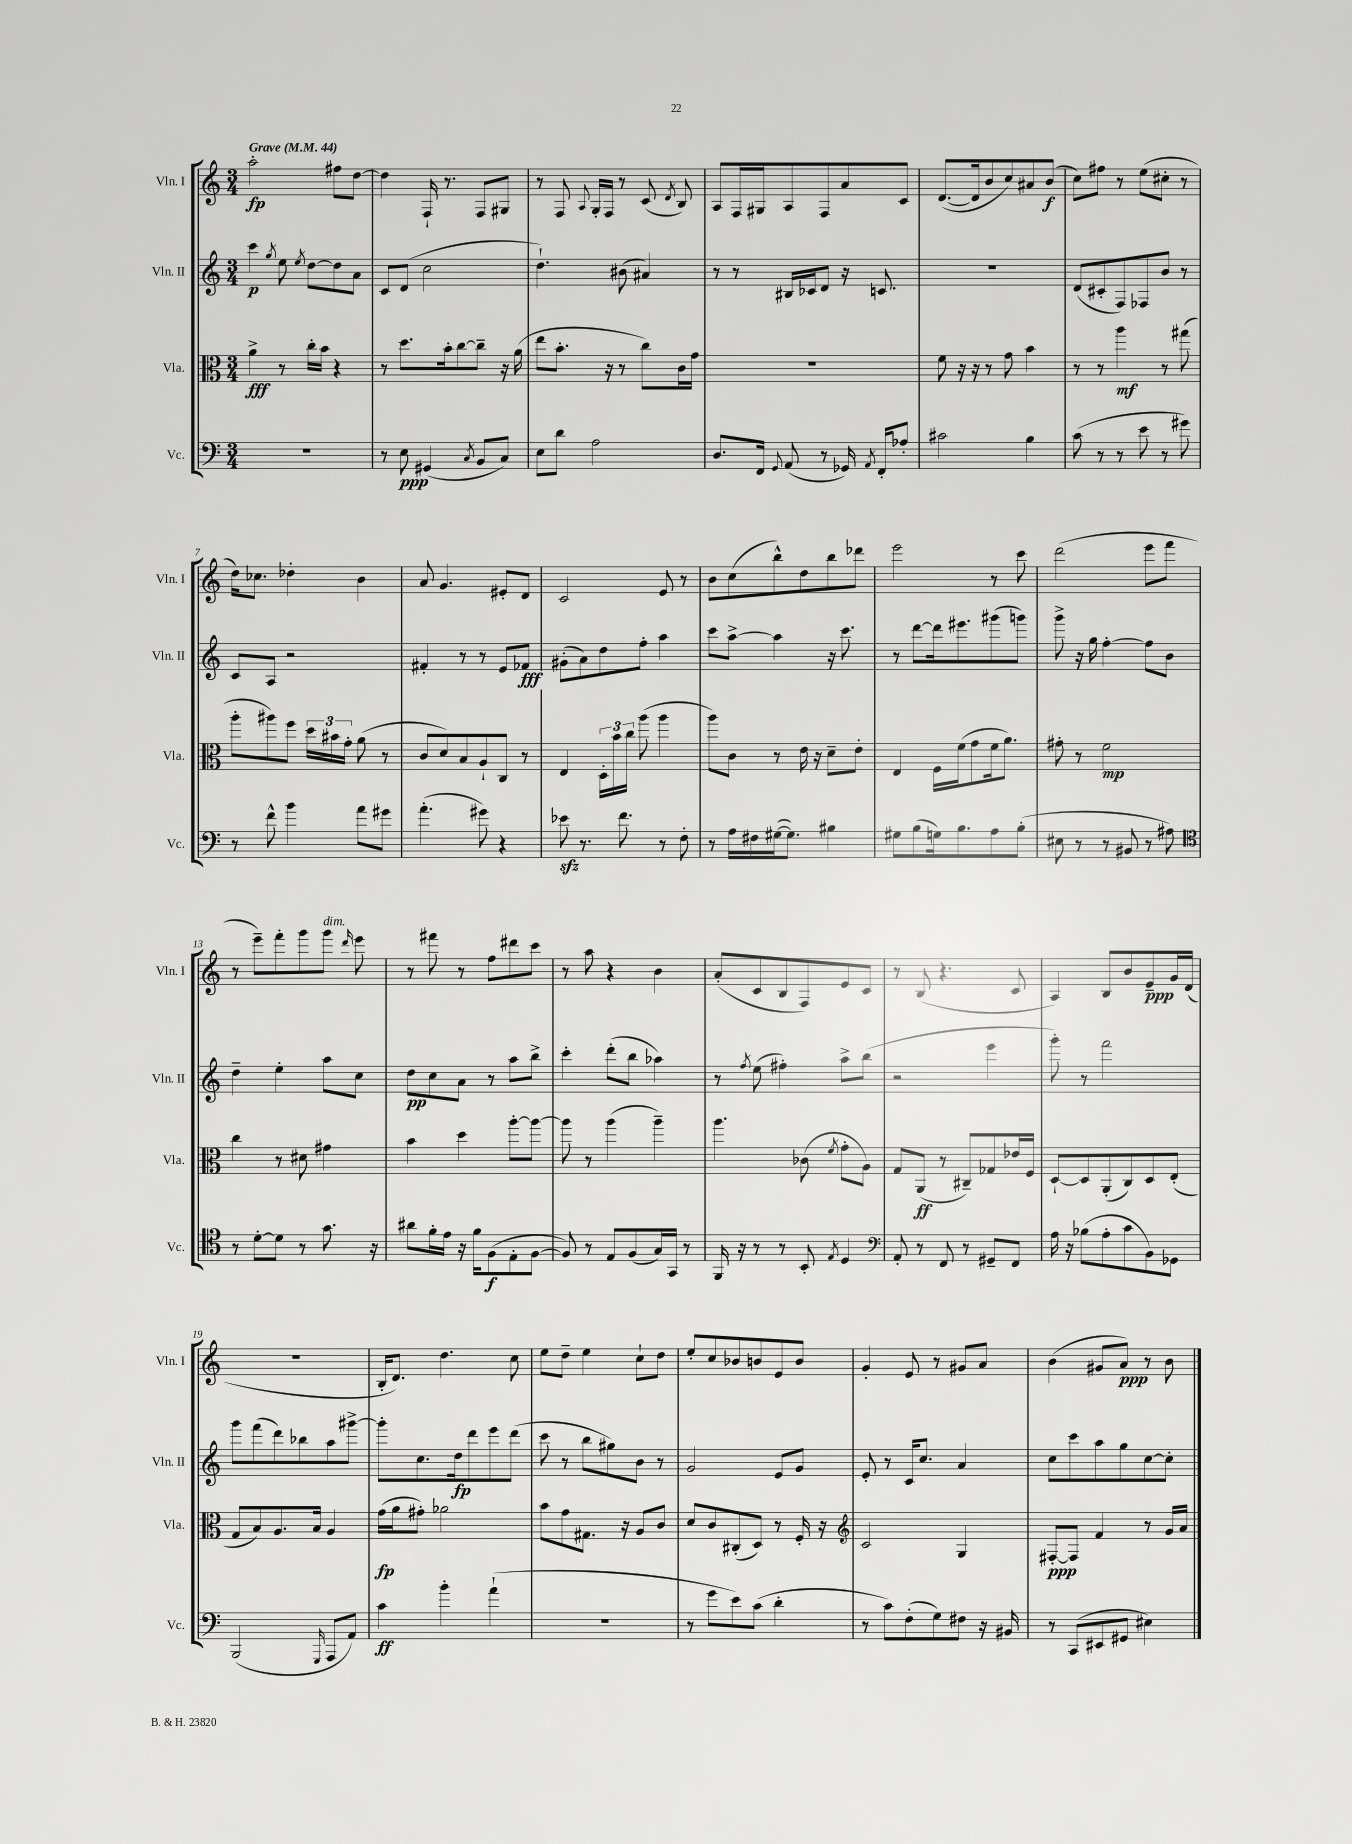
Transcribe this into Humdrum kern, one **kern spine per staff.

**kern	**dynam	**kern	**dynam	**kern	**dynam	**kern	**dynam
*part4	*part4	*part3	*part3	*part2	*part2	*part1	*part1
*staff4	*staff4	*staff3	*staff3	*staff2	*staff2	*staff1	*staff1
*I"Vc.	*	*I"Vla.	*	*I"Vln. II	*	*I"Vln. I	*
*I'Vc.	*	*I'Vla.	*	*I'Vln. II	*	*I'Vln. I	*
*clefF4	*	*clefC3	*	*clefG2	*	*clefG2	*
*k[]	*	*k[]	*	*k[]	*	*k[]	*
*M3/4	*	*M3/4	*	*M3/4	*	*M3/4	*
*MM44	*	*MM44	*	*MM44	*	*MM44	*
=1	=1	=1	=1	=1	=1	=1	=1
!	!	!	!	!	!	!LO:TX:a:B:t=Grave	!
2.r	.	4a^\	fff	4ccc\	p	2aa'\	fp
.	.	.	.	8qgg/	.	.	.
.	.	8r	.	8ee\	.	.	.
.	.	.	.	8qee/	.	.	.
.	.	16cc'\LL	.	[8dd\L	.	.	.
.	.	16b\JJ	.	.	.	.	.
.	.	4r	.	8dd\]	.	8ff#X\L	.
.	.	.	.	8a\J	.	[8dd\J	.
=2	=2	=2	=2	=2	=2	=2	=2
8r	.	8r	.	8c/L	.	4dd\]	.
8E\	ppp	8.dd\L	.	(8d/J	.	.	.
(4GG#X/	.	.	.	2cc\	.	16F`/	.
.	.	16b'\k	.	.	.	8.r	.
.	.	[8cc\	.	.	.	.	.
8qC/	.	.	.	.	.	.	.
8BB/L	.	8cc~\J]	.	.	.	8F/L	.
8C/J)	.	16r	.	.	.	8G#X/J	.
.	.	(16a\	.	.	.	.	.
=3	=3	=3	=3	=3	=3	=3	=3
8E\L	.	8ee\L	.	4.dd`\)	.	8r	.
8d\J	.	8.b'\J	.	.	.	8F/	.
.	.	.	.	.	.	8qqA/	.
2A\	.	.	.	.	.	16G'/LL	.
.	.	16r	.	.	.	16F/JJ	.
.	.	8r	.	(8b#X\	.	8r	.
.	.	8cc\L)	.	4a#X/)	.	(8c/	.
.	.	.	.	.	.	8qd/	.
.	.	16c\L	.	.	.	8B/)	.
.	.	16g\JJ	.	.	.	.	.
=4	=4	=4	=4	=4	=4	=4	=4
8.D/L	.	2.r	.	8r	.	8A/L	.
.	.	.	.	8r	.	16F/L	.
16FF/Jk	.	.	.	.	.	16G#X/J	.
8qqGG/	.	.	.	.	.	.	.
(8AA/	.	.	.	16B#X/LL	.	8A/	.
.	.	.	.	16c-X/J	.	.	.
8r	.	.	.	8d/J	.	8F/	.
16GG-X/)	.	.	.	16r	.	8a/	.
8qAA/	.	.	.	.	.	.	.
16FF'/KL	.	.	.	8.cn/	.	.	.
8A-X'/J	.	.	.	.	.	8c/J	.
=5	=5	=5	=5	=5	=5	=5	=5
2c#X\	.	8f\	.	2.r	.	([8.d/L	.
.	.	16r	.	.	.	.	.
.	.	16r	.	.	.	16d/k]	.
.	.	8r	.	.	.	8b/	.
.	.	8g\	.	.	.	8cc/)	.
4B\	.	4b\	.	.	.	8a#X/	.
.	.	.	.	.	.	(8b/J	f
=6	=6	=6	=6	=6	=6	=6	=6
(8c\	.	8r	.	(8d/L	.	8cc\L)	.
8r	.	8r	.	8c#X'/	.	8ff#X\J	.
8r	.	4aa\	mf	8F/)	.	8r	.
8e\	.	.	.	8F-X/	.	(8ee\L	.
8r	.	8r	.	8b/J	.	8cc#X'\J	.
8g#X\)	.	(8gg#X\	.	8r	.	8r	.
!!LO:LB:g=z
=7	=7	=7	=7	=7	=7	=7	=7
8r	.	8aa'\L	.	8c/L	.	16dd\KL)	.
.	.	.	.	.	.	8.cc-X\J	.
8f^^\	.	8aa#X\)	.	8A/J	.	.	.
4b\	.	8ff\J	.	2r	.	4dd-X'\	.
.	.	24dd\LL	.	.	.	.	.
.	.	24b#X\	.	.	.	.	.
.	.	24g'\JJ	.	.	.	.	.
8a\L	.	(8a\	.	.	.	4b\	.
8g#X\J	.	8r	.	.	.	.	.
=8	=8	=8	=8	=8	=8	=8	=8
(4.a'\	.	8c/L	.	4f#X'/	.	8a/	.
.	.	8d/)	.	.	.	4.g/	.
.	.	8B/	.	8r	.	.	.
8g#X\)	.	8A`/	.	8r	.	.	.
4r	.	8C/J	.	8e/L	.	8e#X'/L	.
.	.	8r	.	8f-X/J	fff	8d/J	.
=9	=9	=9	=9	=9	=9	=9	=9
8e-Xzz\	.	4E/	.	(8g#X'\L	.	2c/	.
8.r	.	.	.	8a\)	.	.	.
.	.	24D'\LL	.	8dd\	.	.	.
.	.	24b\	.	.	.	.	.
8.f\	.	.	.	.	.	.	.
.	.	24cc\JJ	.	.	.	.	.
.	.	(8aa\	.	8ff'\J	.	.	.
8r	.	4aa\	.	4aa\	.	8e/	.
8F'\	.	.	.	.	.	8r	.
=10	=10	=10	=10	=10	=10	=10	=10
8r	.	8aa\L)	.	8ccc\L	.	8b\L	.
16A\LL	.	8c\J	.	[8aa^\J	.	(8cc\	.
16F#X\	.	.	.	.	.	.	.
([16G#X\J	.	8r	.	4aa\]	.	8bb^^\)	.
8.G#\J])	.	.	.	.	.	.	.
.	.	16e\	.	.	.	8dd\	.
.	.	16r	.	.	.	.	.
4B#X\	.	8d~\L	.	16r	.	8bb\	.
.	.	.	.	8.ccc\	.	.	.
.	.	8e'\J	.	.	.	8ddd-X\J	.
=11	=11	=11	=11	=11	=11	=11	=11
8G#X\L	.	4E/	.	8r	.	2eee\	.
(8B\	.	.	.	[8ddd\L	.	.	.
16Gn\k)	.	16F\LL	.	16ddd\k]	.	.	.
8.B\	.	(16f\J	.	8.eee#X\	.	.	.
.	.	8g\	.	.	.	.	.
8A\	.	16f\k	.	(8ggg#X\	.	8r	.
.	.	8.a\J)	.	.	.	.	.
(8B'\J	.	.	.	8gggn\J)	.	8ccc\	.
=12	=12	=12	=12	=12	=12	=12	=12
8E#X\	.	8g#X'\	.	8ggg^\	.	(2ddd\	.
8r	.	8r	.	16r	.	.	.
.	.	.	.	16gg\	.	.	.
8r	.	2f\	mp	[4ff'\	.	.	.
8BB#X/	.	.	.	.	.	.	.
8r	.	.	.	8ff\L]	.	8eee\L	.
8A#X\)	.	.	.	8b\J	.	8fff\J	.
!!LO:LB:g=z
=13	=13	=13	=13	=13	=13	=13	=13
*clefC4	*	*	*	*	*	*	*
8r	.	4cc\	.	4dd~\	.	8r	.
[8d'\L	.	.	.	.	.	8eee~\L)	.
8d\J]	.	8r	.	4ee'\	.	8fff'\	.
8r	.	8d#X\	.	.	.	8ggg\	.
!	!	!	!	!	!	!LO:TX:a:i:t=dim.	!
8.g\	.	4g#X\	.	8aa\L	.	8ggg\J	.
.	.	.	.	.	.	16qqddd/	.
.	.	.	.	8cc\J	.	8eee\	.
16r	.	.	.	.	.	.	.
=14	=14	=14	=14	=14	=14	=14	=14
8a#X\L	.	4b\	.	8dd\L	pp	8r	.
16f'\L	.	.	.	8cc\	.	8fff#X\	.
16e\JJ	.	.	.	.	.	.	.
16r	.	4dd\	.	8a\J	.	8r	.
16f\KL	.	.	.	.	.	.	.
(8F\	f	.	.	8r	.	8ff\L	.
8E'\	.	[8aa'\L	.	8aa\L	.	8ddd#X\	.
[8F\J	.	8aa\J_	.	8bb^\J	.	8ccc\J	.
=15	=15	=15	=15	=15	=15	=15	=15
8F/])	.	8aa\]	.	4ccc'\	.	8r	.
8r	.	8r	.	.	.	8aa\	.
8E/L	.	(4aa\	.	(8ddd'\L	.	4r	.
(8F/	.	.	.	8bb\J	.	.	.
16G/L)	.	4aa~\)	.	4aa-X\)	.	4b\	.
16GG/JJ	.	.	.	.	.	.	.
8r	.	.	.	.	.	.	.
=16	=16	=16	=16	=16	=16	=16	=16
16FF/	.	4.aa\	.	8r	.	(8a'/L	.
16r	.	.	.	.	.	.	.
.	.	.	.	8qff/	.	.	.
8r	.	.	.	(8ee\	.	8c/	.
8r	.	.	.	4ff#X'\)	.	8B/	.
8BB'/	.	(8c-X\	.	.	.	8F/)	.
8qE/	.	8qf/	.	.	.	.	.
4D/	.	8g'\L	.	8aa^\L	.	8e/	.
.	.	8A\J)	.	(8bb\J	.	8c/J	.
=17	=17	=17	=17	=17	=17	=17	=17
*clefF4	*	*	*	*	*	*	*
8AA'/	.	8G/L	.	2r	.	8r	.
8r	.	(8AA/J	ff	.	.	(8B/	.
8FF/	.	8r	.	.	.	4.r	.
8r	.	8C#X~/L)	.	.	.	.	.
8GG#X~/L	.	8G-X/	.	4eee\	.	.	.
8FF/J	.	16e-X/L	.	.	.	8c/	.
.	.	16F/JJ	.	.	.	.	.
=18	=18	=18	=18	=18	=18	=18	=18
16A\	.	[8D`/L	.	8ggg'\)	.	4A/)	.
16r	.	.	.	.	.	.	.
(8B-X\L	.	8D/]	.	8r	.	.	.
8A'\	.	(8AA'/	.	2fff\	.	8B/L	.
8c\	.	8C/)	.	.	.	8b/	.
8BB\)	.	8D/	.	.	.	8e~/	ppp
8GG-X\J	.	(8E'/J	.	.	.	16g/L	.
.	.	.	.	.	.	(16d/JJ	.
!!LO:LB:g=z
=19	=19	=19	=19	=19	=19	=19	=19
(2BBB/	.	8G/L	.	8ggg\L	.	2.r	.
.	.	8B/)	.	(8fff\	.	.	.
.	.	8.A/	.	8ddd\)	.	.	.
.	.	.	.	8bb-X\	.	.	.
.	.	16B/Jk	.	.	.	.	.
16qqGGG/	.	.	.	.	.	.	.
8AAA/L	.	4A/	.	8aa\	.	.	.
8AA/J)	.	.	.	[8ggg#X^\J	.	.	.
=20	=20	=20	=20	=20	=20	=20	=20
4c\	ff	(16g\LL	fp	8ggg#'\L]	.	16B'/KL	.
.	.	16a\J	.	.	.	8.d/J)	.
.	.	8g#X'\J)	.	8.cc\	.	.	.
4b'\	.	2a-X\	.	.	.	4.dd\	.
.	.	.	.	16dd\k	fp	.	.
.	.	.	.	8ddd\	.	.	.
(4a`\	.	.	.	8eee\	.	.	.
.	.	.	.	(8ddd\J	.	8cc\	.
=21	=21	=21	=21	=21	=21	=21	=21
2.r	.	8b\L	.	8ccc\	.	8ee\L	.
.	.	8g\	.	8r	.	8dd~\J	.
.	.	8.G#X\J	.	8bb\L	.	4ee\	.
.	.	.	.	8gg#X\)	.	.	.
.	.	16r	.	.	.	.	.
.	.	8A/L	.	8b\J	.	8cc`\L	.
.	.	8c/J	.	8r	.	8dd\J	.
=22	=22	=22	=22	=22	=22	=22	=22
8r	.	8d/L	.	2g/	.	8ee'/L	.
8g\L	.	8c/	.	.	.	8cc/	.
8e\)	.	(8C#X'/	.	.	.	8b-X/	.
(8c\J	.	8D/J)	.	.	.	8bn/	.
4d'\	.	8r	.	8e/L	.	8e/	.
.	.	16F'/	.	8g/J	.	8b/J	.
.	.	16r	.	.	.	.	.
=23	=23	=23	=23	=23	=23	=23	=23
*	*	*clefG2	*	*	*	*	*
8r	.	2c/	.	8e'/	.	4g'/	.
8c\L)	.	.	.	8r	.	.	.
(8F'\	.	.	.	16c/KL	.	8e/	.
.	.	.	.	8.cc/J	.	.	.
8G\)	.	.	.	.	.	8r	.
8F#X\J	.	4G/	.	4a/	.	8g#X/L	.
16r	.	.	.	.	.	8a/J	.
16BB#X/	.	.	.	.	.	.	.
=24	=24	=24	=24	=24	=24	=24	=24
8r	.	[8F#X'/L	ppp	8cc\L	.	(4b\	.
(8CC/L	.	8F#/J]	.	8ccc\	.	.	.
8EE#X/	.	4f/	.	8aa\	.	8g#X/L	.
8GG#X/J	.	.	.	8gg\	.	8a/J)	ppp
4E#X\)	.	8r	.	[8cc\	.	8r	.
.	.	16g/LL	.	8cc'\J]	.	8b\	.
.	.	16a/JJ	.	.	.	.	.
==	==	==	==	==	==	==	==
*-	*-	*-	*-	*-	*-	*-	*-
